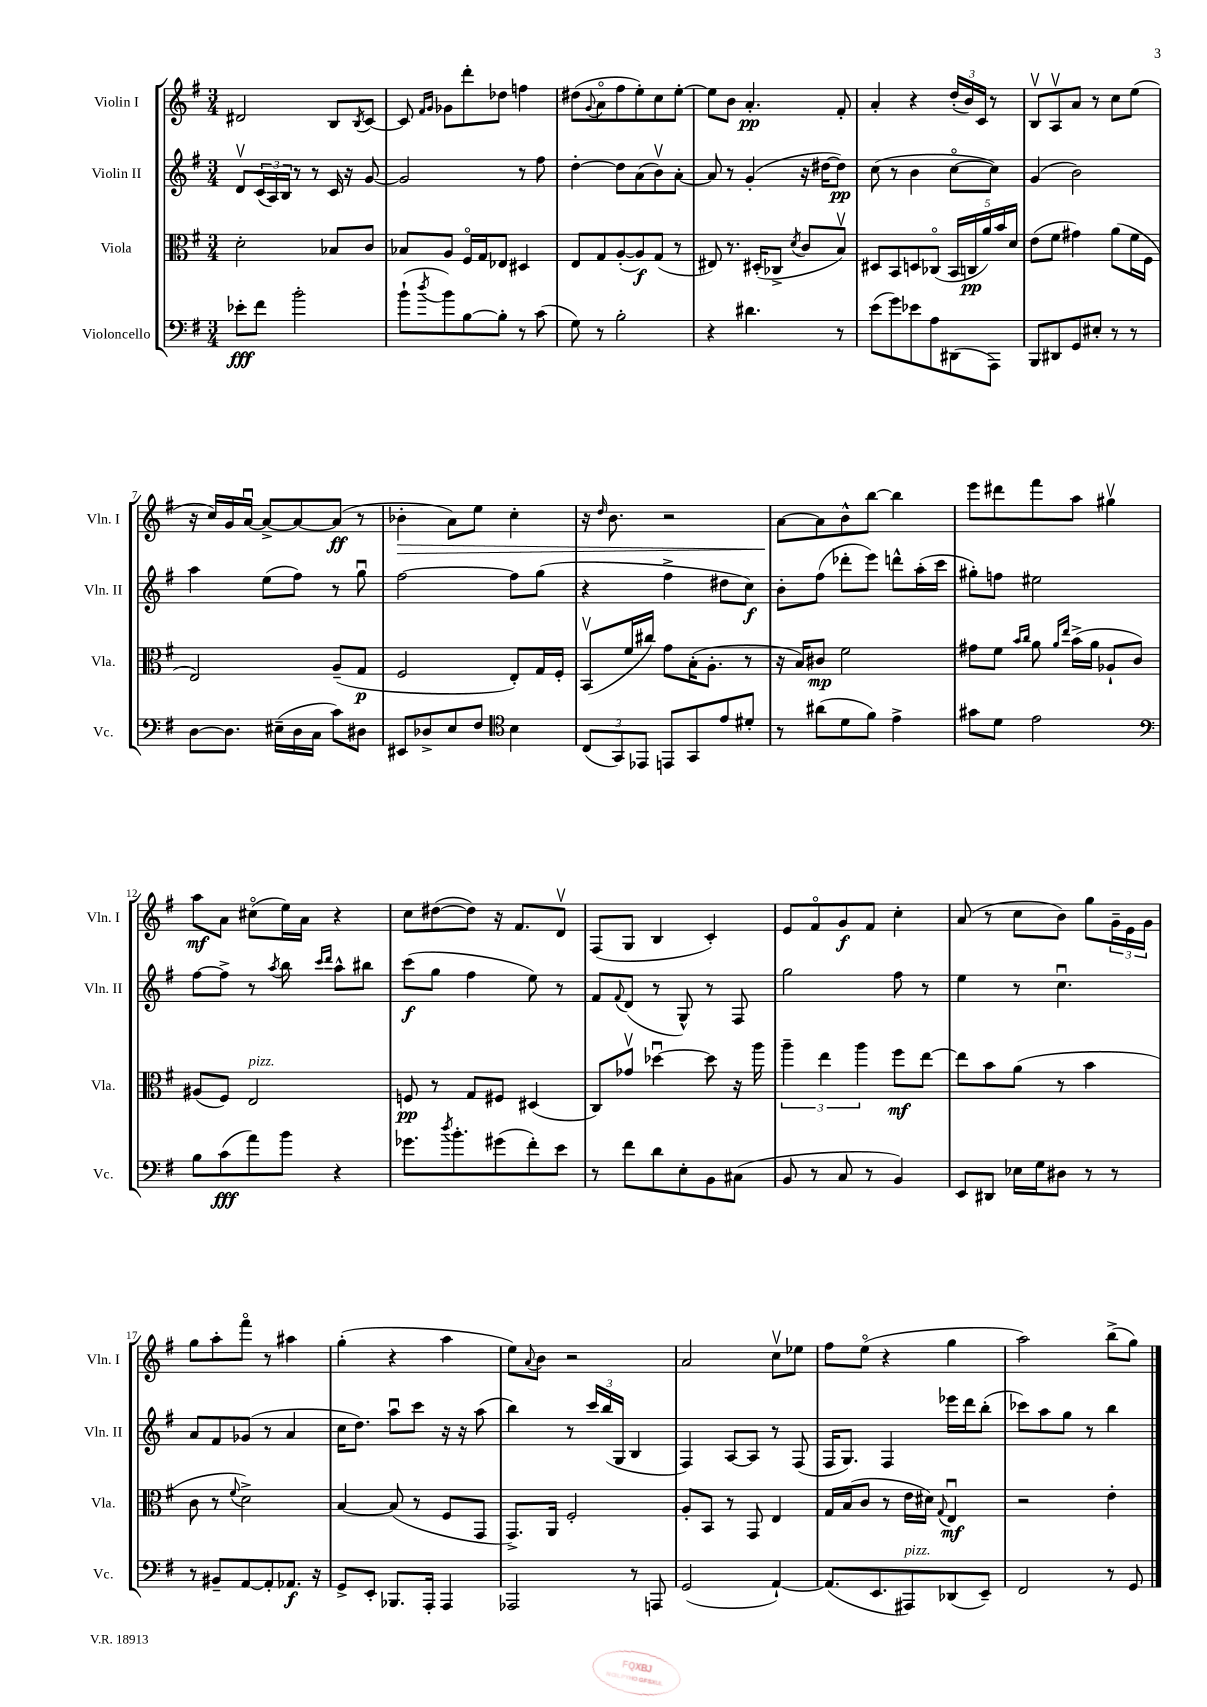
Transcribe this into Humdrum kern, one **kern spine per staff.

**kern	**kern	**kern	**kern
*staff4	*staff3	*staff2	*staff1
*clefF4	*clefC3	*clefG2	*clefG2
*k[f#]	*k[f#]	*k[f#]	*k[f#]
*M3/4	*M3/4	*M3/4	*M3/4
8e-'\L	2d'\	8dv/L	2d#/
8f#\J	.	(24c/L	.
.	.	24A/)	.
.	.	24B/JJ	.
2b'\	.	8r	.
.	.	8r	.
.	8B-/L	16c/	8B/L
.	.	16r	.
.	.	.	8qB/
.	8c/J	[8g/	[8c/J
=	=	=	=
(8b`\L	8B-/L	2g/]	8c/]
.	.	.	16qqf#/LL
8qdd/	.	.	16qqg/JJ
8b\)	8A/J	.	8g-\L
[8B\	16F#o/LL	.	8ddd'\
.	16G/J	.	.
8B'\]J	8E-/J	.	8dd-\J
8r	4D#/	8r	4ff\
(8c\	.	8ff#\	.
=	=	=	=
8G\)	8E/L	[4dd'\	(8dd#\L
.	.	.	8qqg/
8r	8G/	.	8ao\
2B'\	([8A'/	8dd\]L	8ff#\
.	8A/])	(8a\	8ee'\)
.	(8G/J	8bv\)	8cc\
.	8r	[8a'\J	[8ee'\J
=	=	=	=
4r	8E#/)	8a/]	8ee\]L
.	8.r	8r	8b\J
4.d#\	.	(4g'/	4.a'/
.	(16D#'/LK	.	.
.	8C-^/J	.	.
.	8qd/	.	.
.	8c/L	16r	.
.	.	[16dd#\LK	.
8r	8Bv/J)	8dd#\]J)	8f#'/
=	=	=	=
(8e\L	8D#/L	(8cc\	4a'/
8g\)	8BB/	8r	.
8e-\	8D/	4b\	4r
8A\	(8C-o/J	.	.
(8DD#\	20BB/LL	[8cco\L	(24dd'/LL
.	.	.	24b/)
.	20C/	.	.
.	.	.	24c/JJ
.	20a/)	.	.
8AAA\J)	.	8cc\]J)	8r
.	20b/	.	.
.	20d/JJ	.	.
=	=	=	=
8BBB/L	(8e\L	(4g/	8Bv/L
8DD#/	8f#\J	.	8Av/
8GG/	4g#\)	2b\)	8a/J
8E#'/J	.	.	8r
8r	(8a\L	.	8cc\L
8r	16f#\L	.	(8ee\J
.	16F#\JJ	.	.
=	=	=	=
[8D\L	2E/)	4aa\	16r
.	.	.	16cc/LL)
8.D\]J	.	.	16g/
.	.	.	[16au/JJ
.	.	(8ee\L	8a^/_L
(16E#~\LL	.	.	.
16D\	.	8ff#\J)	8a/_
16C\JJ	.	.	.
8c\L)	(8A~/L	8r	(8a/]J
8D#\J	8G/J	8ggu\	8r
=	=	=	=
8EE#/L	2F#/	[2ff#\	4b-'\
8D-^/	.	.	.
8E/	.	.	8a\L)
8F#/J	.	.	8ee\J
*clefC4	*	*	*
4B\	8E'/L)	8ff#\]L	4cc'\
.	16G/L	(8gg\J	.
.	16F#'/JJ	.	.
=	=	=	=
(12C/L	(8BBv/L	4r	16r
.	.	.	16qqdd/
.	.	.	8.b\
12GG/)	.	.	.
.	16f#/L	.	.
12EE-/J	.	.	.
.	16cc#/JJ)	.	.
8EE/L	8g\L	4ff#^\	2r
8GG/	(16B'\K	.	.
.	8.A'\J	.	.
8e/	.	8dd#\L	.
8d#'/J	8r	8cc\J)	.
=	=	=	=
8r	16r	8b'\L	[8a\L
.	16B/LK)	.	.
(8a#\L	8c#/J	(8ff#\J	8a\]
8d\	2f#\	8ddd-'\L	8b^^\
8f#\J)	.	8eee\J)	[8bb\J
4e^\	.	8ddd^^\L	4bb\]
.	.	(16aa'\L	.
.	.	16ccc\JJ	.
=	=	=	=
8g#\L	8g#\L	8gg#'\L)	8eee\L
8d\J	8f#\J	8ff\J	8ddd#\
.	16qqb/LL	.	.
.	16qqcc/JJ	.	.
2e\	8a\	2ee#\	8fff#\
.	16qqa/LL	.	.
.	16qqee/JJ	.	.
.	(16b^\LL	.	8aa\J
.	16a\JJ	.	.
.	8A-`/L	.	4gg#v\
.	8c/J)	.	.
=	=	=	=
*clefF4	*	*	*
8B\L	(8A#/L	[8ff#\L	8aa\L
(8c\	8F#/J)	8ff#^\]J	8a\J
8a\)	2E/	8r	(8cc#o\L
.	.	8qaa/	.
8b\J	.	8bb\	16ee\L)
.	.	.	16a\JJ
.	.	16qqccc/LL	.
.	.	16qqddd/JJ	.
4r	.	8aa^^\L	4r
.	.	8bb#\J	.
=	=	=	=
8.g-\L	8F/	(8ccc\L	8cc\L
.	8r	8gg\J	([8dd#\
8qdd/	.	.	.
8.b'\	.	.	.
.	8G/L	4ff#\	8dd#\]J)
(8g#\	8F#/J	.	16r
.	.	.	8.f#/L
8f#'\)	(4D#/	8ee\)	.
8e\J	.	8r	8dv/J
=	=	=	=
8r	8C/L)	8f#/L	(8F#/L
.	.	8qqf#/	.
8f#\L	8g-v/J	(8d/J	8G/J
8d\	[4dd-u\	8r	4B/
8E'\	.	8G^^/)	.
8BB\	8dd-\]	8r	4c'/)
(8C#\J	16r	8F#/	.
.	16aa\	.	.
=	=	=	=
8BB/	6aa~\	2gg\	8e/L
8r	.	.	8f#o/
.	6ee\	.	.
8C/	.	.	8g/
.	6aa\	.	.
8r	.	.	8f#/J
4BB/)	8ff#\L	8ff#\	4cc'\
.	[8ee\J	8r	.
=	=	=	=
8EE/L	8ee\]L	4ee\	(8a/
8DD#/J	8b\	.	8r
16E-\LL	(8a\J	8r	8cc\L
16G\J	.	.	.
8D#\J	8r	4.ccu\	8b\J)
8r	4b\	.	8gg\L
8r	.	.	24g~\L
.	.	.	24e\
.	.	.	24g\JJ
=	=	=	=
8r	8c\	8a/L	8gg\L
8BB#~/L	8r	8f#/	8aa'\
.	8qqf#/	.	.
[8AA/	2d^\)	(8g-/J	8fff#o\J
8AA'/]	.	8r	8r
8.AA-/J	.	4a/	4aa#\
16r	.	.	.
=	=	=	=
8GG^/L	[4B/	16cc\LK	(4gg'\
.	.	8.dd\J)	.
8EE'/J	.	.	.
8.BBB-/L	(8B/]	8aau\L	4r
.	8r	8ccc\J	.
16AAA'/Jk	.	.	.
4AAA/	8F#/L	16r	4aa\
.	.	16r	.
.	8GG/J	(8aa\	.
=	=	=	=
2AAA-/	8.GG^/L)	4bb\)	8ee\L)
.	.	.	8qqa/
.	.	.	8b\J
.	16AA/Jk	.	.
.	2F#'/	8r	2r
.	.	24ccc/LL	.
.	.	(24bb/	.
.	.	24G/JJ	.
8r	.	4B/	.
8AAA/	.	.	.
=	=	=	=
(2GG/	8A'/L	4F#/)	2a/
.	8BB/J	.	.
.	8r	[8A/L	.
.	8GG/	8A/]J	.
[4AA`/)	4E/	8r	8ccv\L
.	.	(8F#/	8ee-\J
=	=	=	=
(8.AA/]L	16G/LL	16F#/LK	8ff#\L
.	(16B/J	8.G/J)	.
.	8c/J	.	(8eeo\J
8.EE/	.	.	.
.	8r	4F#/	4r
8AAA#/)	16e\LL	.	.
.	16d#\JJ)	.	.
.	8qqG/	.	.
(8DD-/	4Eu/	16eee-\LL	4gg\
.	.	16ddd\J	.
8EE~/J)	.	(8bb'\J	.
=	=	=	=
2FF#/	2r	8ccc-\L)	2aa\)
.	.	8aa\	.
.	.	8gg\J	.
.	.	8r	.
8r	4e'\	4bb\	(8bb^\L
8GG/	.	.	8gg\J)
==	==	==	==
*-	*-	*-	*-
